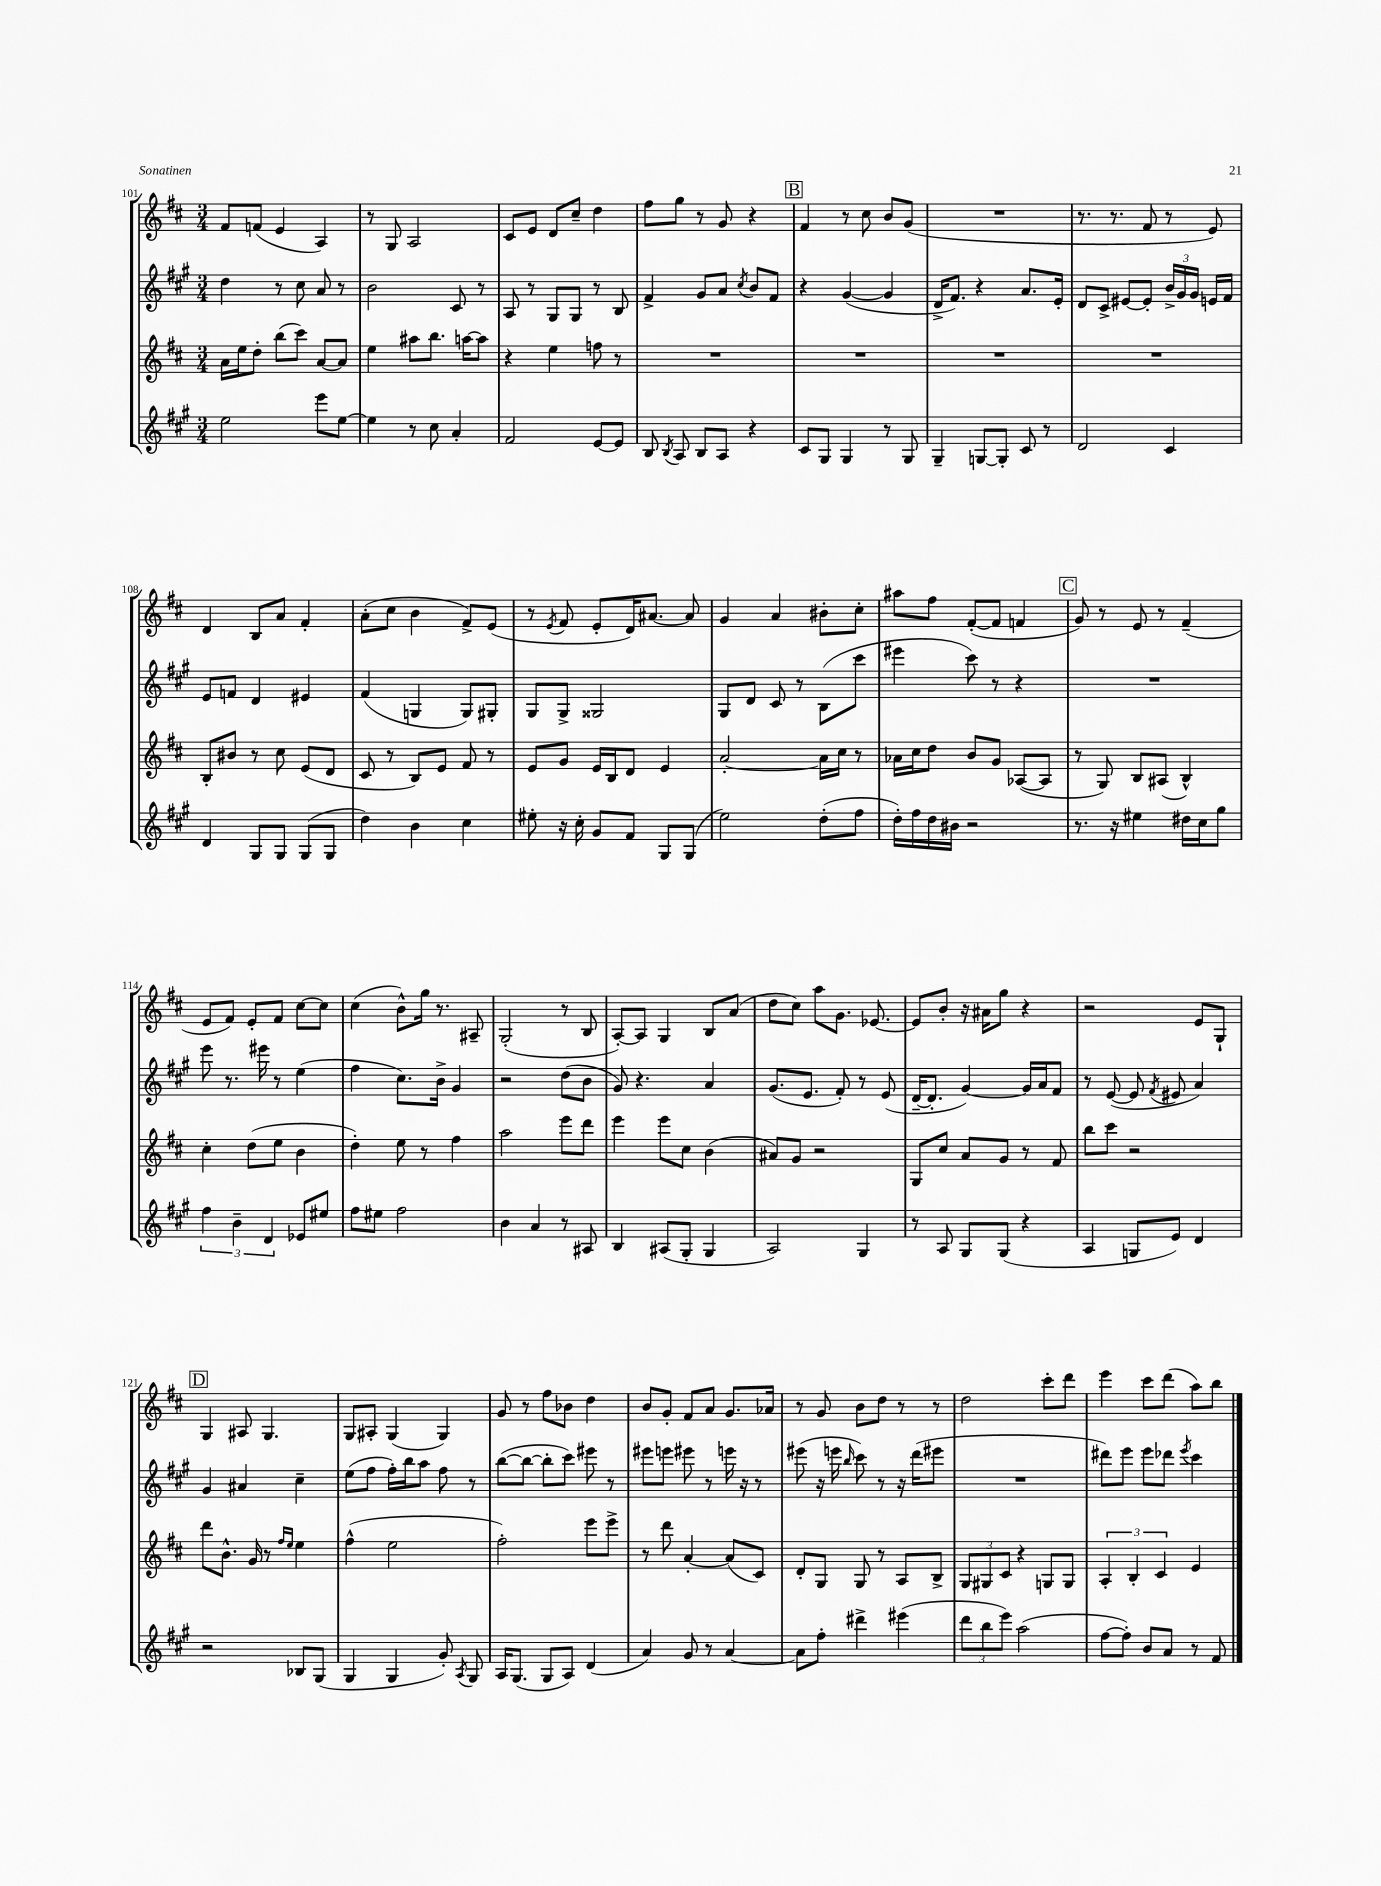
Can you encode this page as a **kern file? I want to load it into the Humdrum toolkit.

**kern	**kern	**kern	**kern
*staff4	*staff3	*staff2	*staff1
*clefG2	*clefG2	*clefG2	*clefG2
*k[f#c#g#]	*k[f#c#]	*k[f#c#g#]	*k[f#c#]
*M3/4	*M3/4	*M3/4	*M3/4
2ee	16a	4dd	8f#
.	16ee	.	.
.	8dd'	.	(8f
.	(8bb	8r	4e
.	8ccc#)	8cc#	.
8eee	[8a	8a	4A)
[8ee	8a]	8r	.
=	=	=	=
4ee]	4ee	2b	8r
.	.	.	8G
8r	8aa#	.	2A
8cc#	8.bb	.	.
4a'	.	8c#	.
.	[16aa	.	.
.	8aa]	8r	.
=	=	=	=
2f#	4r	8A	8c#
.	.	8r	8e
.	4ee	8G#	8d
.	.	8G#	8cc#~
[8e	8ff	8r	4dd
8e]	8r	8B	.
=	=	=	=
8B	2.r	4f#^	8ff#
8qB	.	.	.
8A	.	.	8gg
8B	.	8g#	8r
8A	.	8a	8g
.	.	8qcc#	.
4r	.	8b	4r
.	.	8f#	.
=	=	=	=
8c#	2.r	4r	4f#
8G#	.	.	.
4G#	.	([4g#	8r
.	.	.	8cc#
8r	.	4g#]	8b
8G#	.	.	(8g
=	=	=	=
4G#~	2.r	16d^	2.r
.	.	8.f#)	.
[8G	.	4r	.
8G']	.	.	.
8c#	.	8.a	.
8r	.	.	.
.	.	16e'	.
=	=	=	=
2d	2.r	8d	8.r
.	.	8c#^	.
.	.	.	8.r
.	.	[8e#	.
.	.	8e#']	8f#
4c#	.	24b^	8r
.	.	24g#	.
.	.	24g#	.
.	.	16e	8e)
.	.	16f#	.
=	=	=	=
4d	8B'	8e	4d
.	8b#	8f	.
8G#	8r	4d	8B
8G#	8cc#	.	8a
(8G#	(8e	4e#	4f#'
8G#	8d	.	.
=	=	=	=
4dd)	8c#	(4f#	(8a'
.	8r	.	8cc#
4b	8B)	4G	4b
.	8e	.	.
4cc#	8f#	8G)	8f#^)
.	8r	8G#'	(8e
=	=	=	=
8ee#'	8e	8G#	8r
.	.	.	8qe
16r	8g	8G#^	8f#
16cc#'	.	.	.
8g#	16e	2G##	8e'
.	16B	.	.
8f#	8d	.	16d)
.	.	.	[8.a#
8G#	4e	.	.
(8G#	.	.	8a#]
=	=	=	=
2ee)	[2a'	8G#	4g
.	.	8d	.
.	.	8c#	4a
.	.	8r	.
(8dd'	16a]	(8B	8b#'
.	16cc#	.	.
8ff#	8r	8ccc#	8cc#'
=	=	=	=
16dd')	16a-	4eee#	8aa#
16ff#	16cc#	.	.
16dd	8dd	.	8ff#
16b#	.	.	.
2r	8b	8ccc#)	([8f#'
.	8g	8r	8f#]
.	([8A-	4r	4f
.	8A-]	.	.
=	=	=	=
8.r	8r	2.r	8g)
.	8G)	.	8r
16r	.	.	.
4ee#	8B	.	8e
.	(8A#	.	8r
16dd#	4B^^)	.	(4f#~
16cc#	.	.	.
8gg#	.	.	.
=	=	=	=
6ff#	4cc#'	8eee	8e
.	.	8.r	8f#)
6b~	.	.	.
.	(8dd	.	8e'
.	.	16eee#	.
6d	.	.	.
.	8ee	8r	8f#
8e-	4b	(4ee	[8cc#
8ee#	.	.	8cc#]
=	=	=	=
8ff#	4dd')	4ff#	(4cc#
8ee#	.	.	.
2ff#	8ee	8.cc#)	8b^^)
.	8r	.	16gg
.	.	16b^	8.r
.	4ff#	4g#	.
.	.	.	8A#~
=	=	=	=
4b	2aa	2r	(2G'
4a	.	.	.
8r	8eee	(8dd	8r
8A#	8ddd	8b	8B
=	=	=	=
4B	4eee	8g#)	[8A')
.	.	4.r	8A]
(8A#	8eee	.	4G
8G#'	8cc#	.	.
4G#	(4b	4a	8B
.	.	.	(8a
=	=	=	=
2A)	8a#)	(8.g#	8dd
.	8g	.	8cc#)
.	.	8.e	.
.	2r	.	8aa
.	.	8f#')	8.g
4G#	.	8r	.
.	.	.	[8.e-
.	.	(8e	.
=	=	=	=
8r	8G	[16d~	8e-]
.	.	8.d']	.
8A	8cc#	.	8b'
8G#	8a	[4g#)	16r
.	.	.	16a#
(8G#	8g	.	8gg
4r	8r	16g#]	4r
.	.	16a	.
.	8f#	8f#	.
=	=	=	=
4A	8bb	8r	2r
.	8ccc#	([8e	.
8G	2r	8e]	.
.	.	8qf#	.
8e)	.	8e#	.
4d	.	4a)	8e
.	.	.	8G`
=	=	=	=
2r	8ddd	4g#	4G
.	8.b^^	.	.
.	.	4a#	8A#
.	16g	.	.
.	8r	.	4.G
.	16qqff#	.	.
.	16qqee	.	.
8B-	4ee	4cc#~	.
(8G#	.	.	.
=	=	=	=
4G#	(4ff#^^	(8ee	8G
.	.	8ff#	8A#'
4G#	2ee	16ff#')	(4G
.	.	16bb	.
.	.	8aa	.
8g#')	.	8ff#	4G)
8qA	.	.	.
8G#	.	8r	.
=	=	=	=
16A	2ff#')	([8bb	8g
(8.G#	.	.	.
.	.	8bb_	8r
8G#	.	8bb']	8ff#
8A)	.	8ccc#)	8b-
(4d	8eee	8eee#	4dd
.	8eee^	8r	.
=	=	=	=
4a)	8r	8eee#	8b
.	8ddd	8eee	8g'
8g#	[4a'	8eee#	8f#
8r	.	8r	8a
[4a	(8a]	16eee	8.g
.	.	16r	.
.	8c#)	8r	.
.	.	.	16a-
=	=	=	=
8a]	8d'	(8eee#	8r
8ff#'	8G	16r	8g
.	.	16eee	.
.	.	16qqbb	.
4ddd#^	8G	8ccc#)	8b
.	8r	8r	8dd
(4eee#	8A	16r	8r
.	.	(16ddd	.
.	8B^	8eee#	8r
=	=	=	=
12ddd	12G	2.r	2dd
12bb	12G#	.	.
12eee)	12c#	.	.
(2aa	4r	.	.
.	8G	.	8ccc#'
.	8G	.	8ddd
=	=	=	=
[8ff#	6A'	8ddd#)	4eee
8ff#'])	.	8eee	.
.	6B'	.	.
8b	.	8eee	8ccc#
.	6c#	.	.
8a	.	8ddd-	(8ddd
.	.	8qeee	.
8r	4e	4ccc#	8aa)
8f#	.	.	8bb
==	==	==	==
*-	*-	*-	*-
